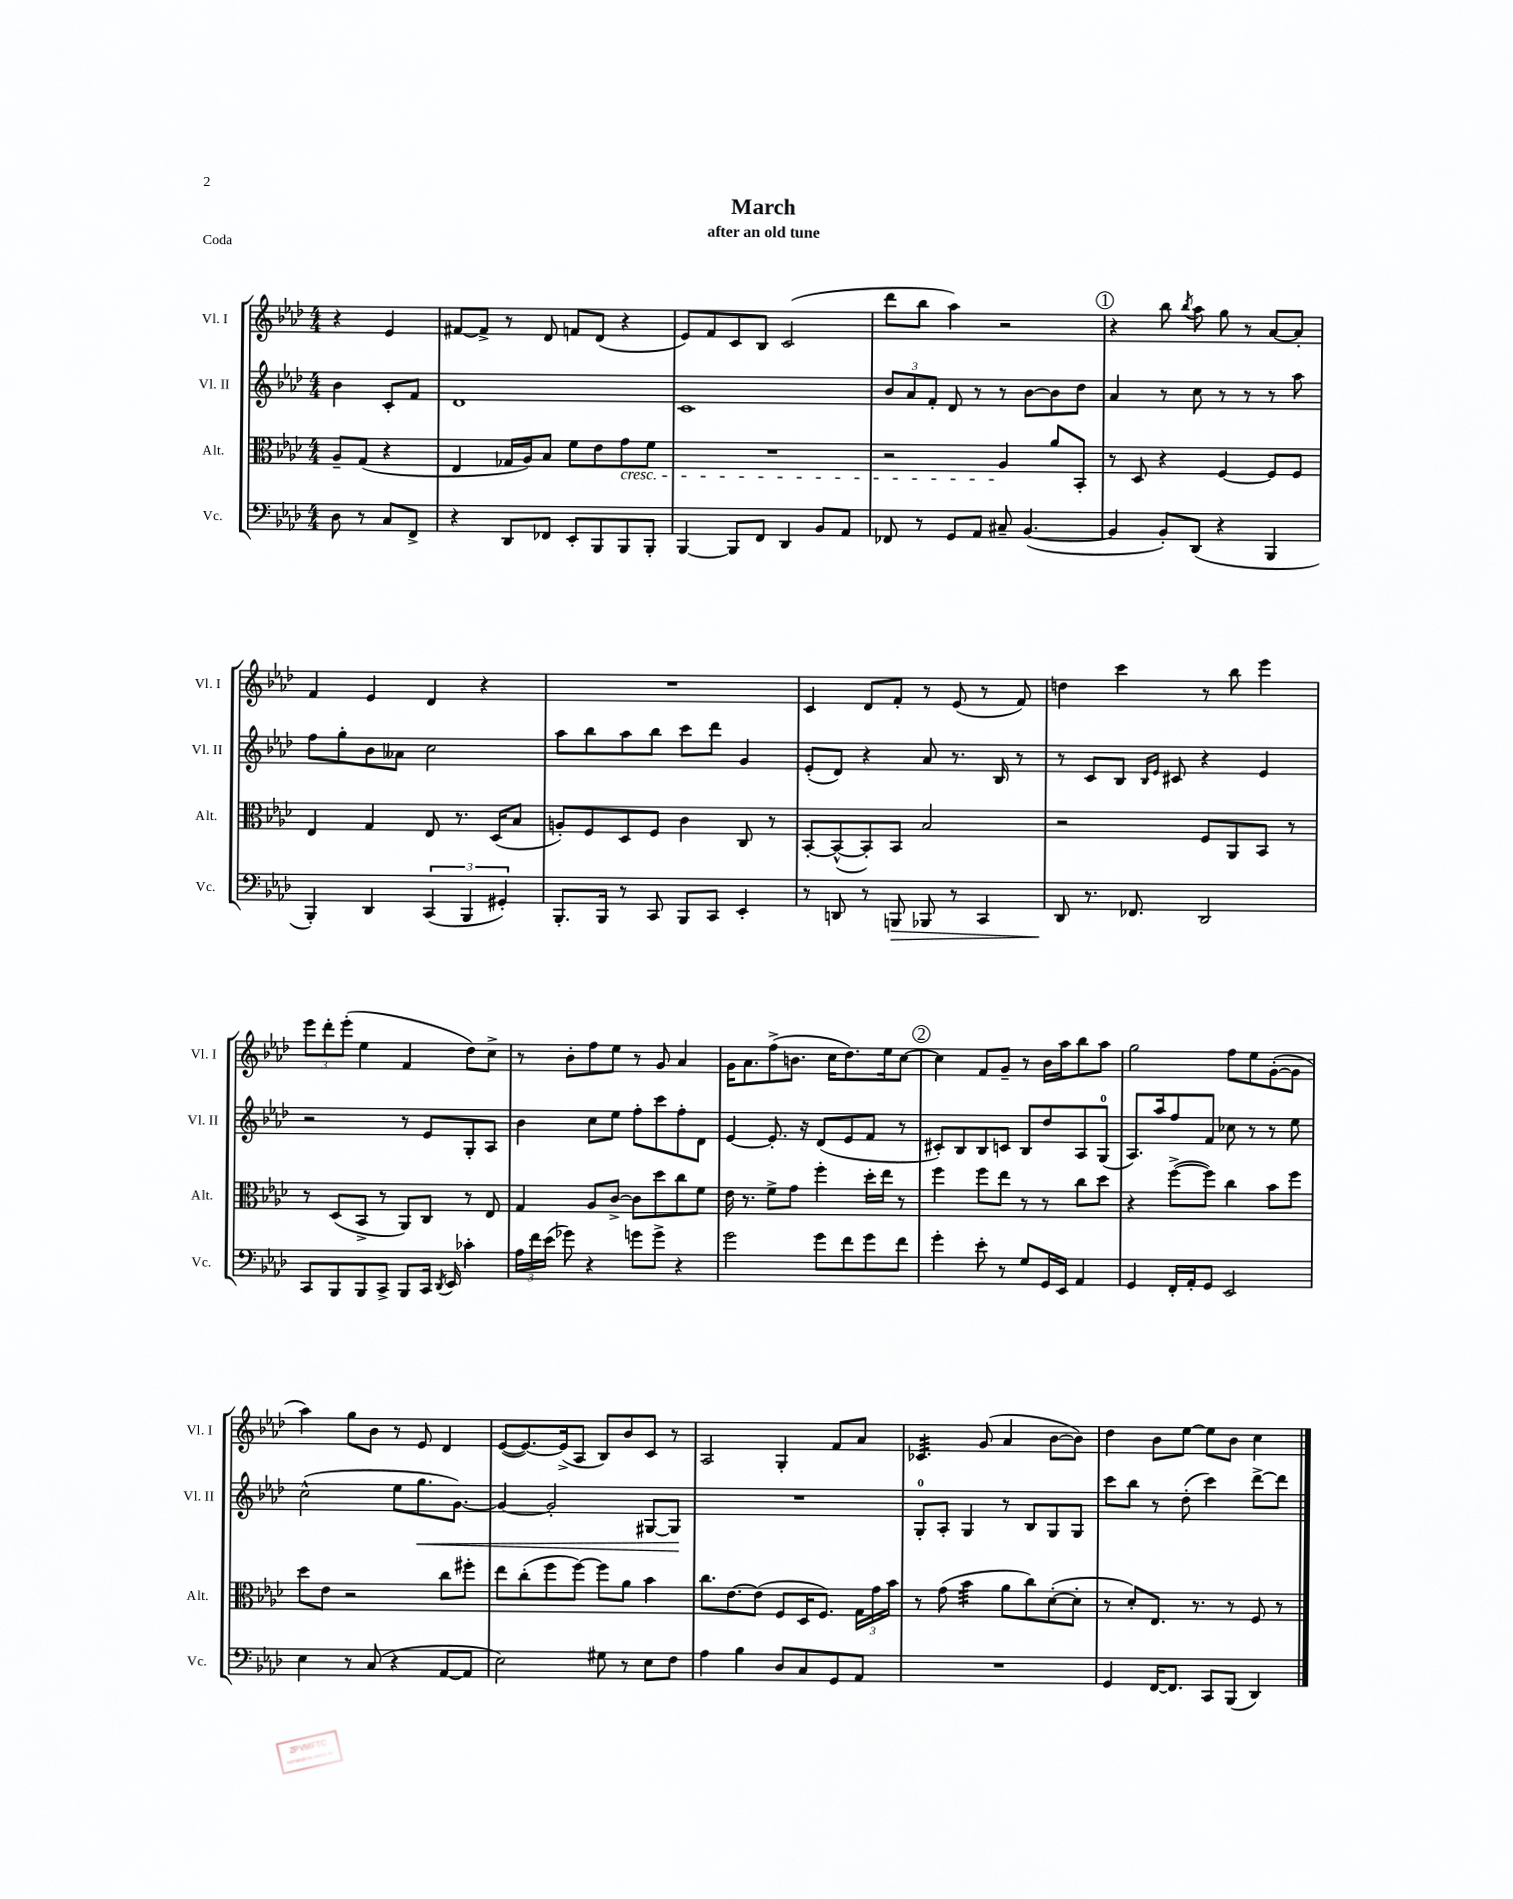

**kern	**kern	**kern	**kern
*staff4	*staff3	*staff2	*staff1
*clefF4	*clefC3	*clefG2	*clefG2
*k[b-e-a-d-]	*k[b-e-a-d-]	*k[b-e-a-d-]	*k[b-e-a-d-]
*M4/4	*M4/4	*M4/4	*M4/4
8D-\	8A-~/L	4b-\	4r
8r	(8G/J	.	.
8C/L	4r	8c'/L	4e-/
8FF^/J	.	8f/J	.
=	=	=	=
4r	4E-/	1d-	[8f#/L
.	.	.	8f#^/]J
8DD-/L	16G-/LL	.	8r
.	16A-/J)	.	.
8FF-/J	8B-/J	.	8d-/
8EE-'/L	8f\L	.	8f/L
8BBB-/	8e-\	.	(8d-/J
8BBB-/	8g\	.	4r
8BBB-'/J	8f\J	.	.
=	=	=	=
[4BBB-/	1r	1c	8e-/L)
.	.	.	8f/
8BBB-/]L	.	.	8c/
8FF/J	.	.	8B-/J
4DD-/	.	.	(2c/
8BB-/L	.	.	.
8AA-/J	.	.	.
=	=	=	=
8FF-/	2r	12b-/L	8ddd-\L
.	.	12a-/	.
8r	.	.	8bb-\J
.	.	12f'/J	.
8GG/L	.	8d-/	4aa-\)
8AA-/J	.	8r	.
8C#~/	4A-/	8r	2r
([4.BB-/	.	[8b-\L	.
.	8a-/L	8b-\]	.
.	8BB-'/J	8dd-\J	.
=	=	=	=
4BB-/]	8r	4a-/	4r
.	8D-/	.	.
8BB-'/L)	4r	8r	8bb-\
.	.	.	8qbb-/
(8DD-/J	.	8cc\	8aa-\
4r	[4F/	8r	8gg\
.	.	8r	8r
4BBB-/	8F/]L	8r	[8a-/L
.	8F/J	8aa-\	8a-'/]J
=	=	=	=
4BBB-'/)	4E-/	8ff\L	4f/
.	.	8gg'\	.
4DD-/	4G/	8b-\	4e-/
.	.	8a--\J	.
(6CC/	8E-/	2cc\	4d-/
.	8.r	.	.
6BBB-/	.	.	.
.	.	.	4r
.	(16D-/LK	.	.
6GG#'/)	.	.	.
.	8B-/J	.	.
=	=	=	=
8.BBB-'/L	8A'/L)	8aa-\L	1r
.	8F/	8bb-\	.
16BBB-/Jk	.	.	.
8r	8D-/	8aa-\	.
8CC/	8F/J	8bb-\J	.
8BBB-/L	4c\	8ccc\L	.
8CC/J	.	8ddd-\J	.
4EE-'/	8C/	4g/	.
.	8r	.	.
=	=	=	=
8r	[8BB-'/L	(8e-'/L	4c/
8DD/	(8BB-^^/_	8d-/J)	.
8r	8BB-'/])	4r	8d-/L
8BBB/	8BB-/J	.	8f'/J
8BBB-/	2B-/	8a-/	8r
8r	.	8.r	(8e-/
4CC/	.	.	8r
.	.	16B-/	.
.	.	8r	8f/)
=	=	=	=
8DD-/	2r	8r	4dd\
8.r	.	8c/L	.
.	.	8B-/J	4ccc\
8.FF-/	.	.	.
.	.	16qqB-/LL	.
.	.	16qqe-/JJ	.
.	.	8c#/	.
2DD-/	8F/L	4r	8r
.	8AA-/	.	8bb-\
.	8BB-/J	4e-/	4eee-\
.	8r	.	.
=	=	=	=
8CC/L	8r	2r	12eee-\L
.	.	.	12ddd-'\
8BBB-/	(8D-/L	.	.
.	.	.	(12eee-'\J
8BBB-/	8BB-^/J	.	4ee-\
8CC^/J	8r	.	.
8BBB-/L	8AA-/L)	8r	4f/
16CC/Jk	8C/J	8e-/L	.
8qDD-/	.	.	.
16EE-/	.	.	.
4c-'\	8r	8G'/	8dd-\L)
.	8E-/	8A-/J	8cc^\J
=	=	=	=
24A-\LL	4G/	4b-\	8r
24f\	.	.	.
(24e-\JJ	.	.	.
8g-\)	.	.	8b-'\L
4r	8A-/L	8cc\L	8ff\
.	[8c^/J	8ee-\J	8ee-\J
8g\L	8c\]L	8ff'\L	8r
8g^\J	8dd-\	8ccc\	8g/
4r	8cc\	8ff'\	4a-/
.	8f\J	8d-\J	.
=	=	=	=
2g\	16e-\	[4e-/	16g\LK
.	8.r	.	8.a-\
.	8f^\L	8.e-'/]	(8ff^\
.	8g\J	.	8.b\J
.	.	16r	.
8g\L	4ff'\	(8d-/L	.
.	.	.	16cc\LK
8f\	.	8e-/	8.dd-\)
8g\	16dd-'\LL	8f/J	.
.	16ee-\JJ	.	16ee-\k
8f\J	8r	8r	[8cc\J
=	=	=	=
4g'\	4ff\	8c#'/L)	4cc\]
.	.	8B-/	.
8e-'\	8ff\L	8B-/	8f/L
8r	8ee-\J	8c/J	8g~/J
8G/L	8r	8B-/L	8r
16GG/L	8r	8dd-/	16b-\LL
16EE-/JJ	.	.	16aa-\J
4AA-/	8cc\L	8A-/	8bb-\
.	8dd-\J	(8G/J	8aa-\J
=	=	=	=
4GG/	4r	8.A-/L)	2gg\
.	.	16aa-/k	.
16FF'/LL	([8ff^\L	8ff/	.
16AA-'/J	.	.	.
8GG/J	8ff\]J)	8f/J	.
2EE-/	4cc\	8cc-\	8ff\L
.	.	8r	8ee-\
.	8b-\L	8r	([8g'\
.	8ff\J	8ee-\	8g\]J
=	=	=	=
4E-\	8dd-\L	(2cc^^\	4aa-\)
.	8e-\J	.	.
8r	2r	.	8gg\L
(8C/	.	.	8b-\J
4r	.	8ee-\L	8r
.	.	8.gg\	8e-/
[8AA-/L	8cc\L	.	4d-/
.	.	[8.g\J)	.
8AA-/]J	8ff#'\J	.	.
=	=	=	=
2E-\)	8ee-\L	4g/_	([8e-/L
.	(8cc'\	.	8.e-/_)
.	8ff\	2g'/]	.
.	.	.	(16e-^/]k
.	[8ff\J)	.	8A-/J
8G#\	8ff\]L	.	8B-/L)
8r	8a-\J	.	8b-/
8E-\L	4b-\	[8G#/L	8c/J
8F\J	.	8G#/]J	8r
=	=	=	=
4A-\	8.cc\L	1r	2A-/
.	[8.e-\	.	.
4B-\	.	.	.
.	(8e-\]J	.	.
8D-/L	8F/L	.	4G'/
8C/	16D-/K	.	.
.	8.F/J)	.	.
8GG/	.	.	8f/L
8AA-/J	24G\LL	.	8a-/J
.	24g\	.	.
.	24b-\JJ	.	.
=	=	=	=
1r	8r	8G'/L	4.c-/
.	(8g\	8A-'/J	.
.	4b-\	4G/	.
.	.	.	(8g/
.	8a-\L	8r	4a-/
.	8cc\)	8B-/L	.
.	([8d-'\	8G/	[8b-\L
.	8d-'\]J	8G/J	8b-\]J)
=	=	=	=
4GG/	8r	8ccc\L	4dd-\
.	8d-'/L)	8bb-\J	.
[16FF/LK	8.E-/J	8r	8b-\L
8.FF/]J	.	.	.
.	.	(8dd-'\	[8ee-\J
.	8.r	.	.
8CC/L	.	4ccc\)	8ee-\]L
(8BBB-/J	8r	.	8b-\J
4DD-/)	8F/	[8ddd-^\L	4cc\
.	8r	8ddd-\]J	.
==	==	==	==
*-	*-	*-	*-
